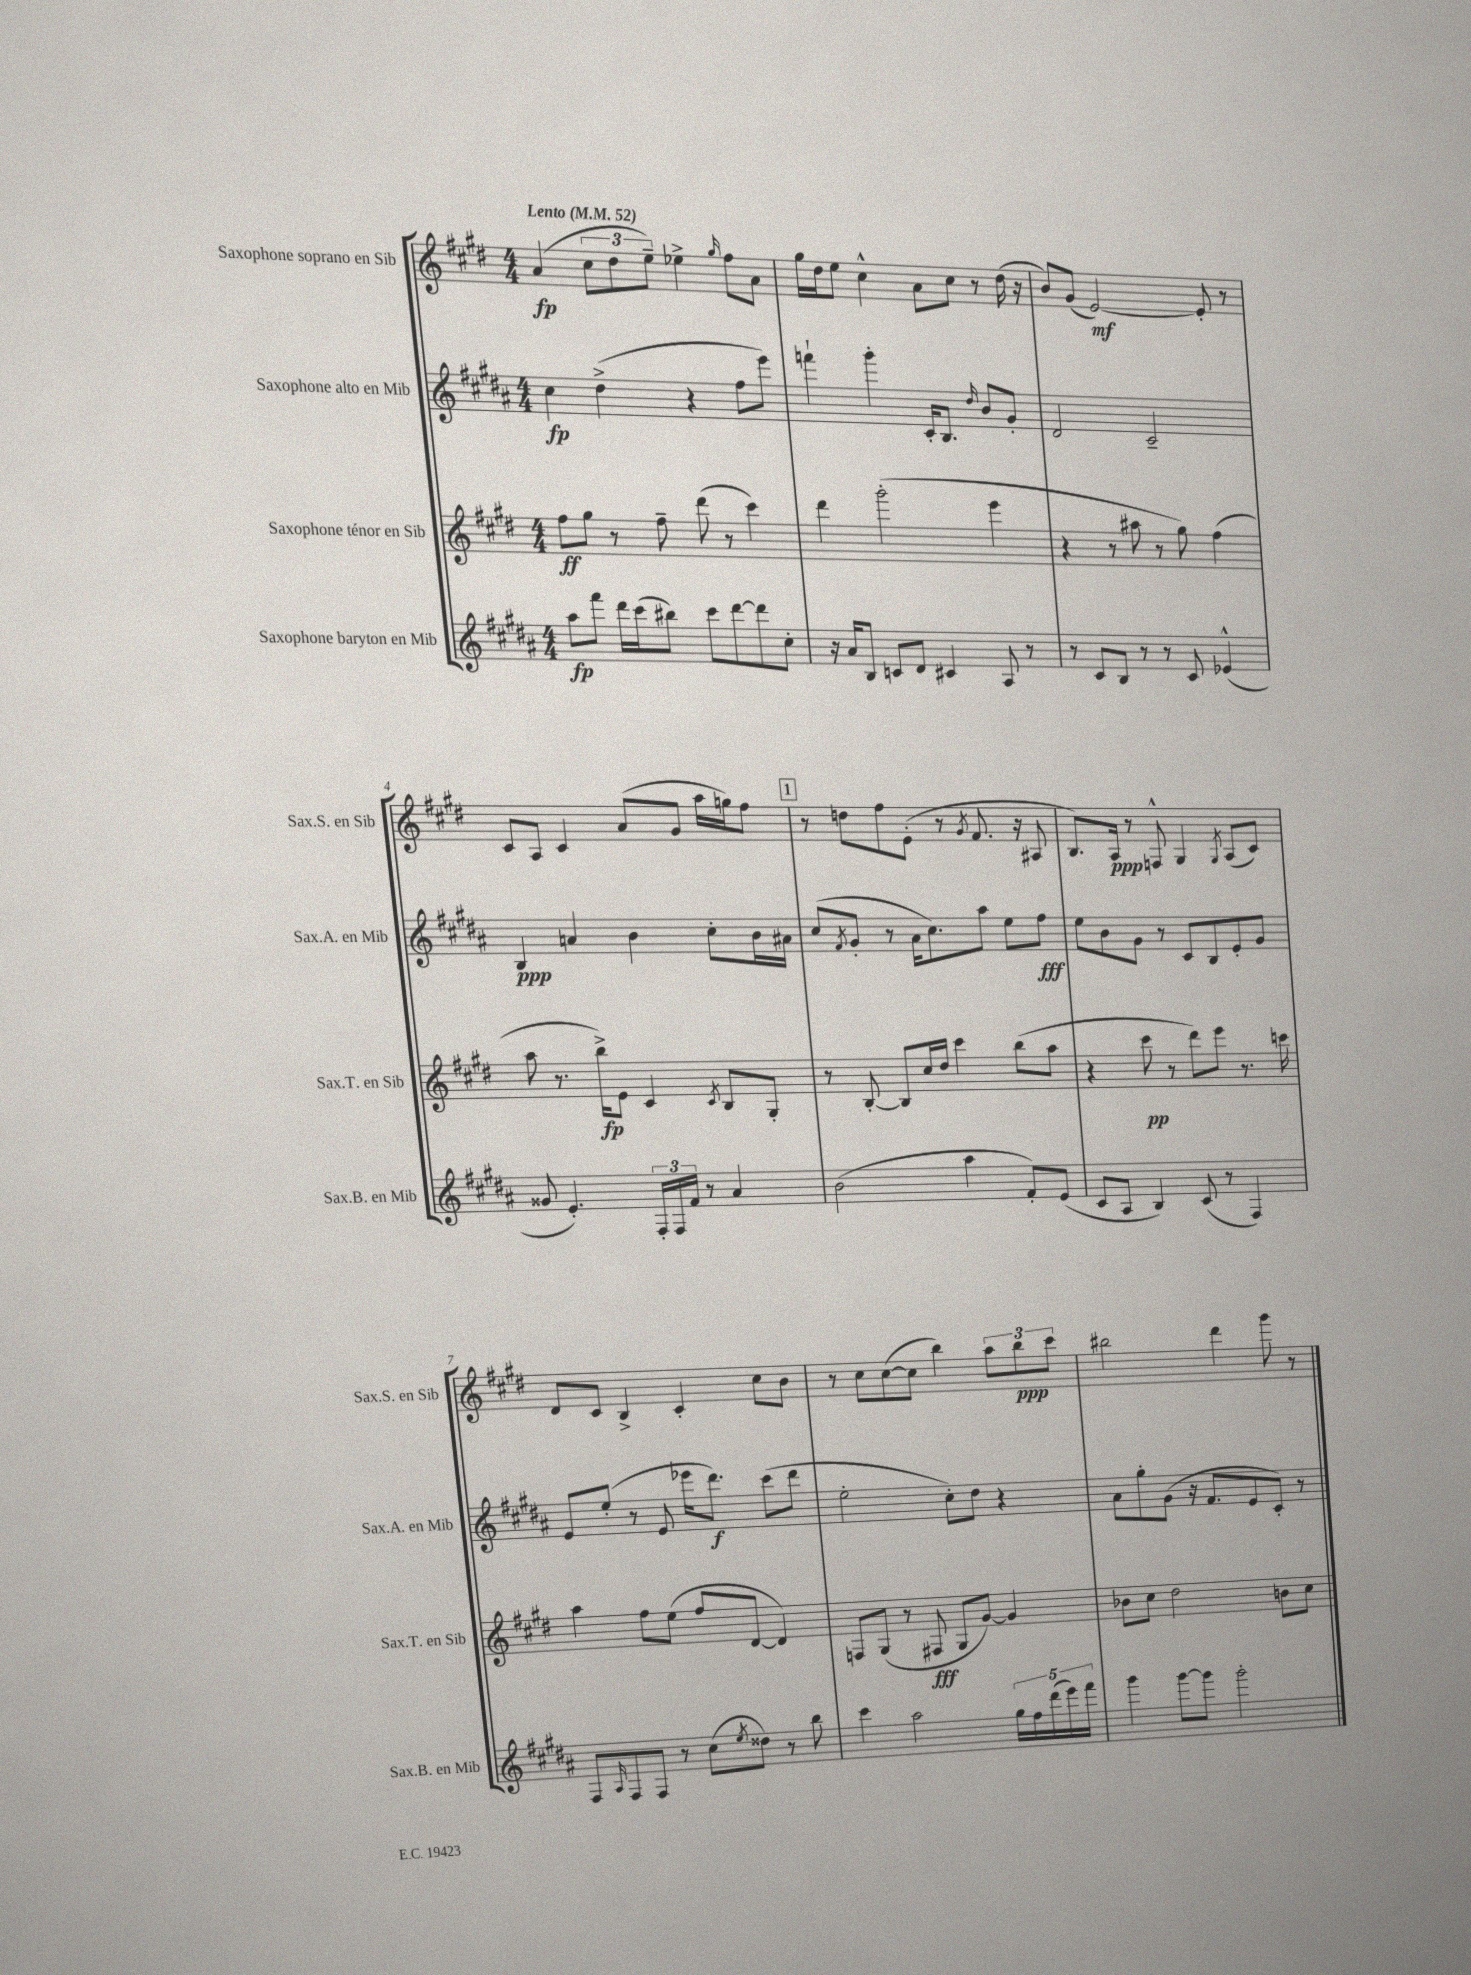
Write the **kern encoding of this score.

**kern	**dynam	**kern	**dynam	**kern	**dynam	**kern	**dynam
*part4	*part4	*part3	*part3	*part2	*part2	*part1	*part1
*staff4	*staff4	*staff3	*staff3	*staff2	*staff2	*staff1	*staff1
*I"Saxophone baryton en Mib	*	*I"Saxophone ténor en Sib	*	*I"Saxophone alto en Mib	*	*I"Saxophone soprano en Sib	*
*I'Sax.B. en Mib	*	*I'Sax.T. en Sib	*	*I'Sax.A. en Mib	*	*I'Sax.S. en Sib	*
*clefG2	*	*clefG2	*	*clefG2	*	*clefG2	*
*k[f#c#g#d#a#]	*	*k[f#c#g#d#]	*	*k[f#c#g#d#a#]	*	*k[f#c#g#d#]	*
*M4/4	*	*M4/4	*	*M4/4	*	*M4/4	*
*MM52	*	*MM52	*	*MM52	*	*MM52	*
=1	=1	=1	=1	=1	=1	=1	=1
!	!	!	!	!	!	!LO:TX:a:B:t=Lento	!
8aa#\L	fp	8ff#\L	ff	4cc#\	fp	(4a/	fp
8fff#\J	.	8gg#\J	.	.	.	.	.
16ddd#\LL	.	8r	.	(4dd#^\	.	12cc#\L	.
(16ccc#\J	.	.	.	.	.	.	.
.	.	.	.	.	.	12dd#\	.
8bb#X\J)	.	8ff#~\	.	.	.	.	.
.	.	.	.	.	.	12ee~\J)	.
8ccc#\L	.	(8ddd#\	.	4r	.	4ee-X^\	.
[8ddd#\	.	8r	.	.	.	.	.
.	.	.	.	.	.	16qqgg#/	.
8ddd#\]	.	4ccc#\)	.	8ff#\L	.	8ff#\L	.
8cc#'\J	.	.	.	8eee\J)	.	8a\J	.
=2	=2	=2	=2	=2	=2	=2	=2
16r	.	4ddd#\	.	4fffn`\	.	16gg#\LL	.
16a#/KL	.	.	.	.	.	16dd#\J	.
8B/J	.	.	.	.	.	8ee\J	.
8cn/L	.	(2ggg#'\	.	4ggg#'\	.	4cc#^^\	.
8d#/J	.	.	.	.	.	.	.
4c#X/	.	.	.	16c#'/KL	.	8a\L	.
.	.	.	.	8.B/J	.	.	.
.	.	.	.	.	.	8cc#\J	.
.	.	.	.	16qqdd#/	.	.	.
8A#/	.	4eee\	.	8b/L	.	8r	.
8r	.	.	.	8g#'/J	.	(16dd#\	.
.	.	.	.	.	.	16r	.
=3	=3	=3	=3	=3	=3	=3	=3
8r	.	4r	.	2d#/	.	8b/L)	.
8c#/L	.	.	.	.	.	(8g#/J	.
8B/J	.	8r	.	.	.	[2e/)	mf
8r	.	8aa#X\	.	.	.	.	.
8r	.	8r	.	2c#~/	.	.	.
8c#/	.	8gg#\)	.	.	.	.	.
(4e-X^^/	.	(4ff#\	.	.	.	8e'/]	.
.	.	.	.	.	.	8r	.
!!LO:LB:g=z
=4	=4	=4	=4	=4	=4	=4	=4
8g##X/	.	8aa\	.	4B/	ppp	8c#/L	.
4.e'/)	.	8.r	.	.	.	8A/J	.
.	.	.	.	4an/	.	4c#/	.
.	.	16bb^\KL)	fp	.	.	.	.
.	.	8e\J	.	.	.	.	.
24F#'/LL	.	4c#/	.	4b\	.	(8a/L	.
24F#/	.	.	.	.	.	.	.
24f#/JJ	.	.	.	.	.	.	.
8r	.	.	.	.	.	8g#/J	.
.	.	8qc#/	.	.	.	.	.
4a#/	.	8B/L	.	8cc#'\L	.	16aa\LL	.
.	.	.	.	.	.	16ggn\J)	.
.	.	8G#'/J	.	16b\L	.	8ff#\J	.
.	.	.	.	16a#X\JJ	.	.	.
!!LO:REH:place=s1:t=1
=5	=5	=5	=5	=5	=5	=5	=5
(2b\	.	8r	.	(8cc#/L	.	8r	.
.	.	.	.	8qf#/	.	.	.
.	.	[8B'/	.	8g#'/J	.	8ddn\L	.
.	.	8B/L]	.	8r	.	8ff#\	.
.	.	16cc#/L	.	16a#\KL	.	(8e'\J	.
.	.	16dd#/JJ	.	8.cc#\)	.	.	.
4aa#\	.	4ccc#\	.	.	.	8r	.
.	.	.	.	.	.	8qg#/	.
.	.	.	.	8aa#\J	.	8.f#/	.
8f#'/L)	.	(8bb\L	.	8ee\L	.	.	.
.	.	.	.	.	.	16r	.
(8e/J	.	8aa\J	.	8ff#\J	fff	8A#X/	.
=6	=6	=6	=6	=6	=6	=6	=6
8c#/L	.	4r	.	8ee\L	.	8.B/L)	.
8A#/J	.	.	.	8b\	.	.	.
.	.	.	.	.	.	16A/Jk	ppp
4B/)	.	8ccc#\	pp	8g#\J	.	8r	.
.	.	8r	.	8r	.	8Fn^^/	.
(8c#/	.	8ddd#\L)	.	8c#/L	.	4G#/	.
8r	.	8eee\J	.	8B/	.	.	.
.	.	.	.	.	.	8qG#/	.
4F#/)	.	8.r	.	8e'/	.	(8A/L	.
.	.	.	.	8g#/J	.	8c#/J)	.
.	.	16cccn\	.	.	.	.	.
!!LO:LB:g=z
=7	=7	=7	=7	=7	=7	=7	=7
8F#/L	.	4aa\	.	8e/L	.	8d#/L	.
16qqA#/	.	.	.	.	.	.	.
8F#/	.	.	.	(8ee'/J	.	8c#/J	.
8F#/J	.	8ff#\L	.	8r	.	4B^/	.
8r	.	(8ee\J	.	8e/	.	.	.
(8cc#\L	.	8ff#/L	.	16eee-X\KL	.	4c#'/	.
.	.	.	.	8.ddd#\J)	f	.	.
8qee/	.	.	.	.	.	.	.
8dd##X\J)	.	[8d#/J	.	.	.	.	.
8r	.	4d#/])	.	(8ccc#\L	.	8cc#\L	.
8bb\	.	.	.	8ddd#\J	.	8b\J	.
=8	=8	=8	=8	=8	=8	=8	=8
4ccc#\	.	8Fn/L	.	2ee'\	.	8r	.
.	.	(8G#/J	.	.	.	8cc#\L	.
2aa#\	.	8r	.	.	.	([8cc#\	.
.	.	8F#X/	fff	.	.	8cc#\J]	.
.	.	8G#/L	.	8cc#'\L)	.	4bb\)	.
.	.	[8g#/J)	.	8dd#\J	.	.	.
20gg#\LL	.	4g#/]	.	4r	.	12aa\L	.
20ff#\	.	.	.	.	.	.	.
.	.	.	.	.	.	12bb\	ppp
(20ddd#\	.	.	.	.	.	.	.
20eee\)	.	.	.	.	.	.	.
.	.	.	.	.	.	12ccc#\J	.
20fff#\JJ	.	.	.	.	.	.	.
=9	=9	=9	=9	=9	=9	=9	=9
4ggg#\	.	8b-X\L	.	8a#\L	.	2bb#X\	.
.	.	8cc#\J	.	8gg#'\	.	.	.
[8ggg#\L	.	2dd#\	.	(8g#\J	.	.	.
8ggg#\J]	.	.	.	16r	.	.	.
.	.	.	.	8.f#/L	.	.	.
2ggg#'\	.	.	.	.	.	4ddd#\	.
.	.	.	.	8e/	.	.	.
.	.	8bn\L	.	8c#'/J)	.	8ggg#\	.
.	.	8cc#\J	.	8r	.	8r	.
==	==	==	==	==	==	==	==
*-	*-	*-	*-	*-	*-	*-	*-
